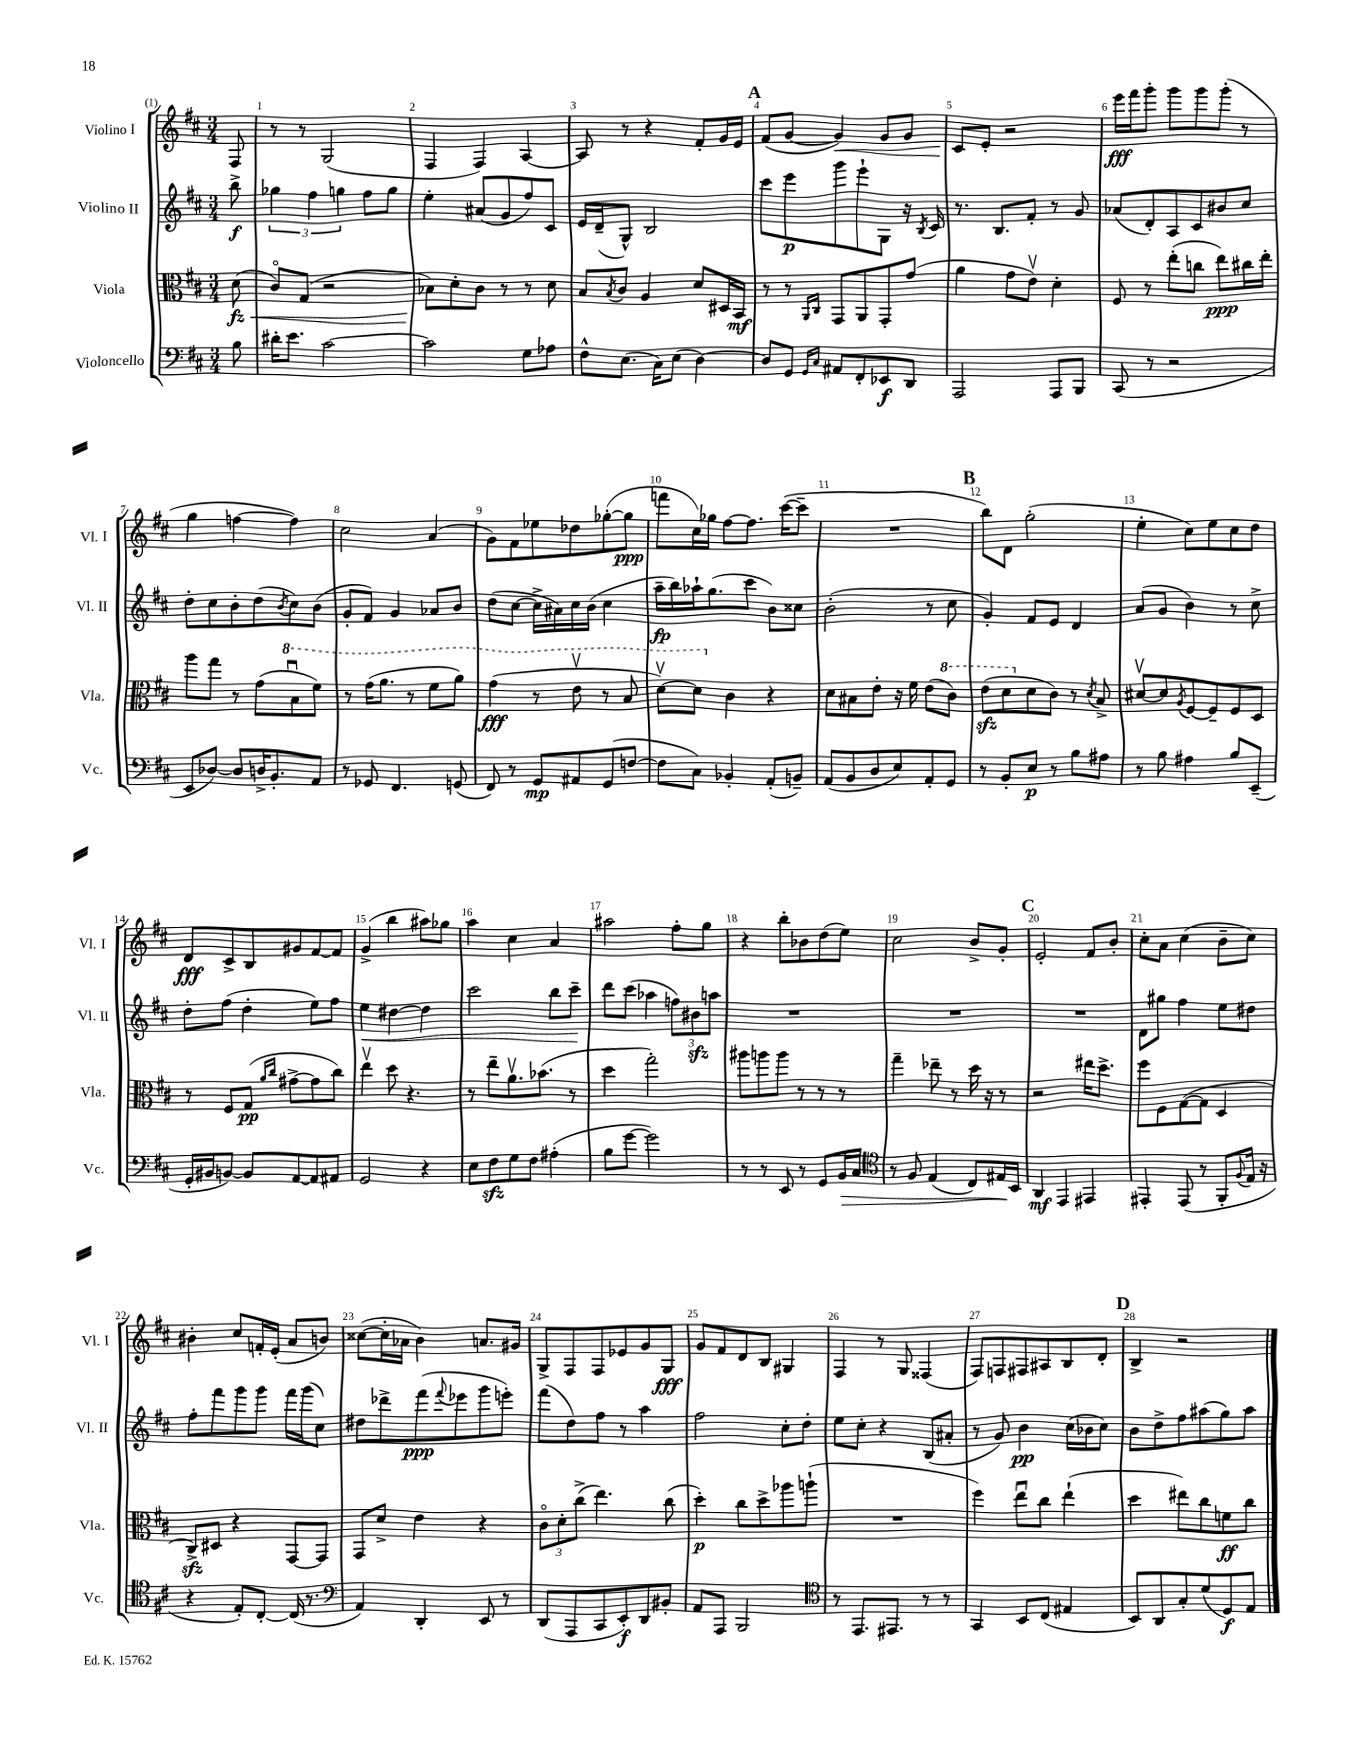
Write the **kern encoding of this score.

**kern	**kern	**kern	**kern
*staff4	*staff3	*staff2	*staff1
*clefF4	*clefC3	*clefG2	*clefG2
*k[f#c#]	*k[f#c#]	*k[f#c#]	*k[f#c#]
*M3/4	*M3/4	*M3/4	*M3/4
8B	(8d	8bb^	8F#
=	=	=	=
16d#'	8c#o)	6gg-	8r
8.e	.	.	.
.	(8G	.	8r
.	.	6ff#	.
[2c#	2r	.	(2G
.	.	6gg	.
.	.	8ff#	.
.	.	8gg	.
=	=	=	=
2c#]	8B-)	4ee'	4F#
.	8d'	.	.
.	8c#	(8a#	4F#)
.	8r	8g	.
8G	8r	8ff#)	[4A
8A-	8d	8c#	.
=	=	=	=
8F#^^	8B	16e	8A]
.	.	(16d~	.
.	8qB	.	.
(8.E	8c#	8G^^)	8r
.	4A	2B	4r
16C#)	.	.	.
(8E	.	.	.
[4D)	8d	.	8f#'
.	16D#	.	16g
.	16BB	.	16e
=	=	=	=
8D]	8r	8ccc#	(8f#
8GG	8r	8eee	[8g
16qqGG	16qqAA	.	.
16qqC#	16qqC#	.	.
8AA#	8GG	8ggg	4g])
8FF#'	8AA	8eee`	.
8EE-	8GG'	8G	8g
8DD	(8g	16r	8g
.	.	8qB	.
.	.	16c#	.
=	=	=	=
2AAA	4a	8.r	8c#
.	.	.	8e'
.	.	8.B	.
.	8g	.	2r
.	8ev)	8f#'	.
8AAA	4d'	8r	.
8BBB	.	8g	.
=	=	=	=
(8CC#	8F#	(8a-	16eee
.	.	.	16fff#
8r	8r	8d')	8ggg'
2r	(8ee'	8A	8ggg
.	8cc	8c#	8ggg
.	8ee)	8b#	(8ggg'
.	16cc#	8cc#	8r
.	16ee'	.	.
=	=	=	=
8EE	8aa	8dd'	4gg
[8D-)	8gg	8cc#	.
8D-]	8r	8b'	[4ff
16D^	(8g	(8dd	.
8.BB'	.	.	.
.	.	8qb	.
.	8bu	8cc#)	4ff])
8AA	8ff#)	(8b	.
=	=	=	=
8r	8r	8g'	2cc#
8GG-	(16gg	8f#)	.
.	8.aa	.	.
4.FF#	.	4g	.
.	8r	.	.
.	8ff#	8a-	(4a
(8GG	8aa)	8b	.
=	=	=	=
8FF#)	(4gg	(8dd	8g)
8r	.	[8cc#	8f#
8GG	8r	16cc#^]	8ee-
.	.	16a#)	.
8AA#	8eev	16cc#	8dd-
.	.	(16b	.
(8GG	8r	4cc#	([8gg-'
[8F	8b	.	8gg-]
=	=	=	=
8F]	[8ddv)	16aa~	8fff
.	.	16bb)	.
8C#)	8dd]	16aa-`	16cc#)
.	.	(8.gg	16gg-
4BB-'	4c#	.	[8ff#
.	.	8ccc#	8.ff#]
(8AA'	4r	8b)	.
.	.	.	([16ccc#
8BB~)	.	8cc##	8ccc#~]
=	=	=	=
(8AA	8d	(2b'	2.r
8BB	8B#	.	.
8D	8e'	.	.
8E)	16r	.	.
.	16f#	.	.
8AA'	(8e	8r	.
8GG	8cc#)	8cc#	.
=	=	=	=
8r	(8ee	4g')	8bb)
8BB'	8dd	.	8d
8E	8d	8f#	(2gg'
8r	8c#)	8e	.
8B	8r	4d	.
.	8qd	.	.
8A#	8B^	.	.
=	=	=	=
8r	[8d#v	(8a	4ee'
8B	8d#]	8g	.
.	8qA	.	.
4A#	[8F#	4b)	8cc#)
.	8F#~]	.	8ee
8B	8F#	8r	8cc#
(8EE~	8D	8cc#^	8dd
=	=	=	=
16GG'	8r	8dd'	8d
16BB#	.	.	.
[8BB)	8F#	(8ff#	8c#^
8BB]	(8G	4dd'	8B
.	16qqa	.	.
.	16qqcc#	.	.
[8AA	[8g#^	.	8g#
8AA]	8g#]	8ee)	[8f#
8AA#	8cc#)	8ff#	8f#]
=	=	=	=
2GG	4eev	4ee	(4g^
.	8dd	[4dd#	4bb
.	4.r	.	.
4r	.	4dd#]	8aa#)
.	.	.	8gg-
=	=	=	=
8E	8r	2ccc#	4aa
8F#	8ee~	.	.
8G	8.av	.	4cc#
8F#	.	.	.
.	(8.b-	.	.
(4A#'	.	8bb	4a
.	8r	8ccc#~	.
=	=	=	=
8B	4dd	8ddd	2aa#
[8g	.	(8ccc#	.
2g])	2gg')	4aa-	.
.	.	12ff)	8ff#'
.	.	12b#	.
.	.	.	8gg
.	.	12aa	.
=	=	=	=
8r	8aa#	2.r	4r
8r	8aa	.	.
8EE	8aa	.	8bb'
8r	8r	.	8b-
8GG	8r	.	(8dd
16BB	8r	.	8ee)
16C#	.	.	.
=	=	=	=
*clefC4	*	*	*
8r	4gg~	2.r	2cc#
8F#	.	.	.
(4E	8ee-~	.	.
.	8r	.	.
8C#)	16dd	.	8b^
.	16r	.	.
16E#	8r	.	8g'
16BB	.	.	.
=	=	=	=
4AA	2r	2.r	2e'
4EE	.	.	.
4EE#	16ee#	.	8f#
.	8.dd^	.	.
.	.	.	8b'
=	=	=	=
4EE#'	8ff#	8d	8cc#'
.	8F#	8gg#	8a
(8EE#	([8G	4ff#	(4cc#
8r	8G]	.	.
8FF#'	4D	8ee	8b~
8qqF#	.	.	.
16E	.	8dd#	8cc#)
16r	.	.	.
=	=	=	=
4r	8C#^)	8ff#'	4b#'
.	8D#	8fff#	.
8E')	4r	8ggg	8cc#
[8C#'	.	8ggg	16f'
.	.	.	(16e'
(16C#]	[8GG	16fff#	8a
8.r	.	(16ggg	.
.	8GG]	8cc#)	8b)
=	=	=	=
*clefF4	*	*	*
4AA)	8GG	8dd#	([8cc##
.	8d^	8ddd-^	16cc##']
.	.	.	16a-
4DD'	4e	(8fff#	4b)
.	.	8qqfff#	.
.	.	8eee-	.
8EE	4r	8ggg	8.a
8r	.	8eee')	.
.	.	.	16g#
=	=	=	=
(8DD	12c#o	(8fff#	8G^
.	12d'	.	.
8AAA	.	8dd)	8F#
.	(12cc#^	.	.
8CC#	4.ee)	8ff#	8F#
8EE')	.	8r	8e-
8DD	.	4aa	8g
8BB#'	(8cc#	.	8G
=	=	=	=
8AA	4dd')	2ff#	8g
8AAA	.	.	8f#
2BBB	8cc#	.	8d
.	8dd^	.	8B
.	8aa-	8cc#'	4G#
.	(8aa`	8dd'	.
=	=	=	=
*clefC4	*	*	*
8r	2.r	8ee	4F#
8.EE	.	8cc#'	.
.	.	4r	8r
8.EE#	.	.	.
.	.	.	8G
8r	.	(8B	(4F##
8r	.	8a#'	.
=	=	=	=
4GG	4ff#)	8r	8F#)
.	.	8g)	8F
8BB	8eeu	4b	8F#
(8C#	8cc#	.	8A#
4E#	(4ee`	(16cc#	8B
.	.	16b-	.
.	.	8cc#)	8d'
=	=	=	=
8BB)	4dd	8b	4B^
8AA	.	8dd^	.
8G'	8ee#)	8ff#	2r
(8d	8cc#	(8aa#	.
8D)	8f	8gg)	.
8E	8cc#	8aa#	.
==	==	==	==
*-	*-	*-	*-
